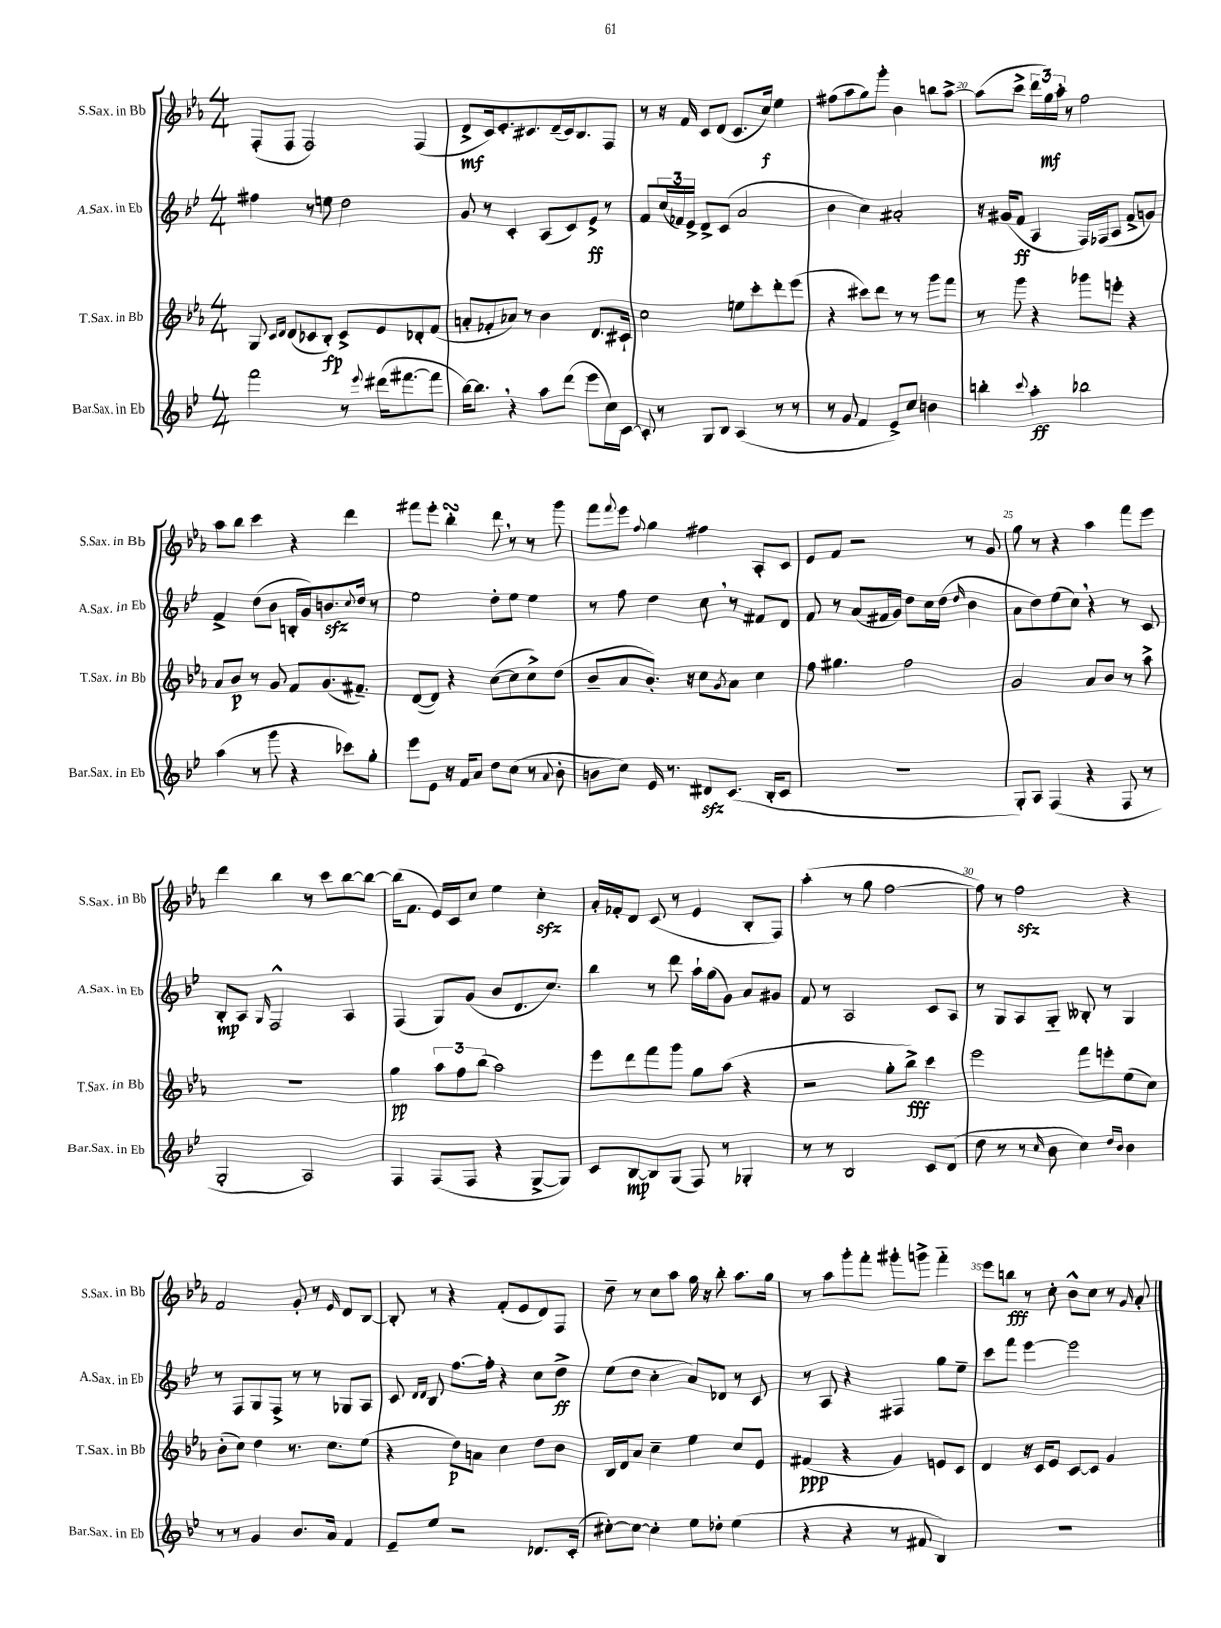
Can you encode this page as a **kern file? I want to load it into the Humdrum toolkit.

**kern	**kern	**kern	**kern
*staff4	*staff3	*staff2	*staff1
*clefG2	*clefG2	*clefG2	*clefG2
*k[b-e-]	*k[b-e-a-]	*k[b-e-]	*k[b-e-a-]
*M4/4	*M4/4	*M4/4	*M4/4
2fff	8G	4ff#	(8F'
.	16qqc	.	.
.	16qqd	.	.
.	(8d	.	8F
.	8c-	8r	2F)
.	8B-')	8ee	.
8r	8c-^	2dd	.
8qqeee-	.	.	.
(16ddd#	8e-	.	.
[8.fff#	.	.	.
.	8d-'	.	(4F
8fff#]	(8f	.	.
=	=	=	=
[16bb-)	8a'	8g	8d^
8.bb-]	.	.	.
.	8f-'	8r	16c)
.	.	.	8.e-'
4r	8a-)	4c'	.
.	8r	.	8.c#
8aa	4b-	(8A	.
.	.	.	(16d~
(8ddd	.	8c)	16c#)
.	.	.	8.B-
8eee-	8.d	8e-^	.
16cc)	.	8r	8F
[16c	16c#`	.	.
=	=	=	=
8c']	2cc	8f	8r
8r	.	(24cc	16r
.	.	24f-)	.
.	.	.	16f
.	.	24e-^	.
8G	.	8d^	8c
8B-	.	(8c	(8d
(4A	8ee	2a	8.c
.	8ccc'	.	.
.	.	.	16cc)
8r	8ddd'	.	4ee-
8r	(8eee-	.	.
=	=	=	=
8r	4r	4b-	(8ff#
8g	.	.	8aa-
4f	8ccc#)	4cc)	8gg)
.	8ddd	.	8ggg'
8e-^)	8r	2a#'	4b-
8cc	8r	.	.
4b	8ggg	.	8bb
.	8fff	.	[8aa-^
=	=	=	=
4bb'	8r	16r	(8aa-]
.	.	(16g#	.
.	8ggg	8f	8ccc^
8qqccc	.	.	.
4aa'	4r	4A	24ddd
.	.	.	24gg)
.	.	.	24aa-'
.	.	.	8r
2bb-	8ggg-	16F)	2ff
.	.	(16F-	.
.	8eee'	8A	.
.	4r	8f^	.
.	.	8g)	.
=	=	=	=
(4aa	8a-	4f^	8aa-
.	8b-	.	8bb-
8r	8r	(8dd	4ccc
8ggg	8g	8b-	.
4r	8f	16B'	4r
.	.	16g)	.
.	(8.g	8.b	.
8ccc-)	.	.	4ddd
.	.	8qqcc	.
.	8.f#~)	16dd	.
8gg'	.	8r	.
=	=	=	=
8eee-	([8d	2ee-	8fff#
8e-	8d])	.	8eee-'
16r	4r	.	4bb-'
16f	.	.	.
8a	.	.	.
8dd	([8cc	8dd'	8ddd
(8cc	8cc]	8ee-	8r
8r	8cc^)	4ee-	8r
8qqa	.	.	.
8b-'	(8dd	.	8ggg
=	=	=	=
8b	8b-~	8r	8fff
.	.	.	8qqfff
8cc)	8a-	8ff	8eee-
.	.	.	8qqff
16e-	8.b-')	4dd	4gg
8.r	.	.	.
.	16r	.	.
8d#	8cc	8cc	4ff#
.	8qg	.	.
(8.c	8a-	8r	.
.	4cc	8f#	8A-'
16B-'	.	.	.
8c	.	8d	8c
=	=	=	=
1r	8ff	8f	8e-
.	4.gg#	8r	8f
.	.	(8a	2r
.	.	16f#	.
.	.	16g)	.
.	2ff	8dd	.
.	.	16cc	.
.	.	(16dd	.
.	.	16qqdd	.
.	.	4b-	8r
.	.	.	8g
=	=	=	=
8G')	2g	8a	8gg
8A	.	8dd)	8r
(4F	.	(8ee-	4r
.	.	8cc)	.
4r	8a-	4r	4aa-
.	8b-	.	.
8F	8r	8r	8fff
8r	8aa-^	8c	8eee-
=	=	=	=
2G'	1r	8B-'	4ddd
.	.	8A	.
.	.	16qqG	.
.	.	2F^^	4bb-
2A)	.	.	8r
.	.	.	8ccc
.	.	4A	[8bb-
.	.	.	8bb-_
=	=	=	=
4F	4gg	(4F	(16bb-]
.	.	.	8.f
(8F	12aa-	8G)	16e-)
.	.	.	16c
.	12ff	.	.
8F	.	(8g	8cc
.	(12bb-	.	.
4r	2aa-)	8b-	4ee-
.	.	8.d	.
[8G^	.	.	4cc'
.	.	8.cc)	.
8G])	.	.	.
=	=	=	=
8c	8eee-	4bb-	16a-'
.	.	.	16f-'
[8B-	8ddd	.	8d
8B-]	8fff	8r	(8c
(8G	8ggg	8ddd	8r
8F)	8gg	16aa`	4e-
.	.	(16gg	.
8r	(8aa-	8g)	.
4G-'	4r	8a	8B-'
.	.	8g#	8F)
=	=	=	=
8r	2r	8f	(4aa-'
8r	.	8r	.
2B-	.	2A	8r
.	.	.	8gg
.	8gg'	.	[2ff
.	8bb-^)	.	.
8c	4ccc	8c	.
(8d	.	8A	.
=	=	=	=
8dd	2eee-	8r	8ff])
8r	.	8G	8r
8r	.	8A	2ff
16qqcc	.	.	.
8b-	.	8G'~	.
4cc)	8fff	8B--'	.
.	8eee'	8r	.
16qqdd	.	.	.
16qqb-	.	.	.
4b-	(8ee-	4G	4r
.	8cc)	.	.
=	=	=	=
8r	(8b-'	8r	2f
8r	8cc)	8F	.
4g	4dd	8G	.
.	.	8F^	.
8.b-	8.r	8r	8g'
.	.	8r	8r
16a	8.cc	.	.
.	.	.	16qqe-
4f	.	8G-	8d
.	(8ee-	8A	[8B-
=	=	=	=
8e-~	4r	8c	8B-']
.	.	16qqd	.
.	.	16qqd	.
8ee-	.	8B-	8r
2r	8dd)	[8.ff	4r
.	8a	.	.
.	.	16ff']	.
.	4cc	4r	(8f'
.	.	.	8e-
8.d-	8dd	8cc	8d)
.	8b-	8dd^	8F
(16c'	.	.	.
=	=	=	=
[8cc#')	16B-	(8ee-	8dd~
.	16d	.	.
8cc#_	8a-	8dd	8r
4cc#']	4cc~	4cc'	8cc
.	.	.	8aa-
8ee-	4ee-	8a)	16gg
.	.	.	16r
8dd-'	.	8d-	8bb-'
(4ee-	8cc	8r	8.aa-
.	8e-	8c	.
.	.	.	16gg
=	=	=	=
4r	(4f#	8r	8r
.	.	8A	8aa-
4r	4r	4r	8ggg'
.	.	.	8fff'
8r	4g)	4F#	8ggg#'
8f#	.	.	8ggg^
4B-)	8e	8gg	4fff'~
.	8c	8ee-~	.
=	=	=	=
1r	4d	8ccc	8eee-
.	.	8fff	8bb
.	16r	[4eee-	8r
.	16c	.	.
.	8e-	.	8cc'
.	[8c	2eee-]	8b-^^
.	8c]	.	8cc
.	4g	.	8r
.	.	.	16qqg
.	.	.	8a-'
==	==	==	==
*-	*-	*-	*-
